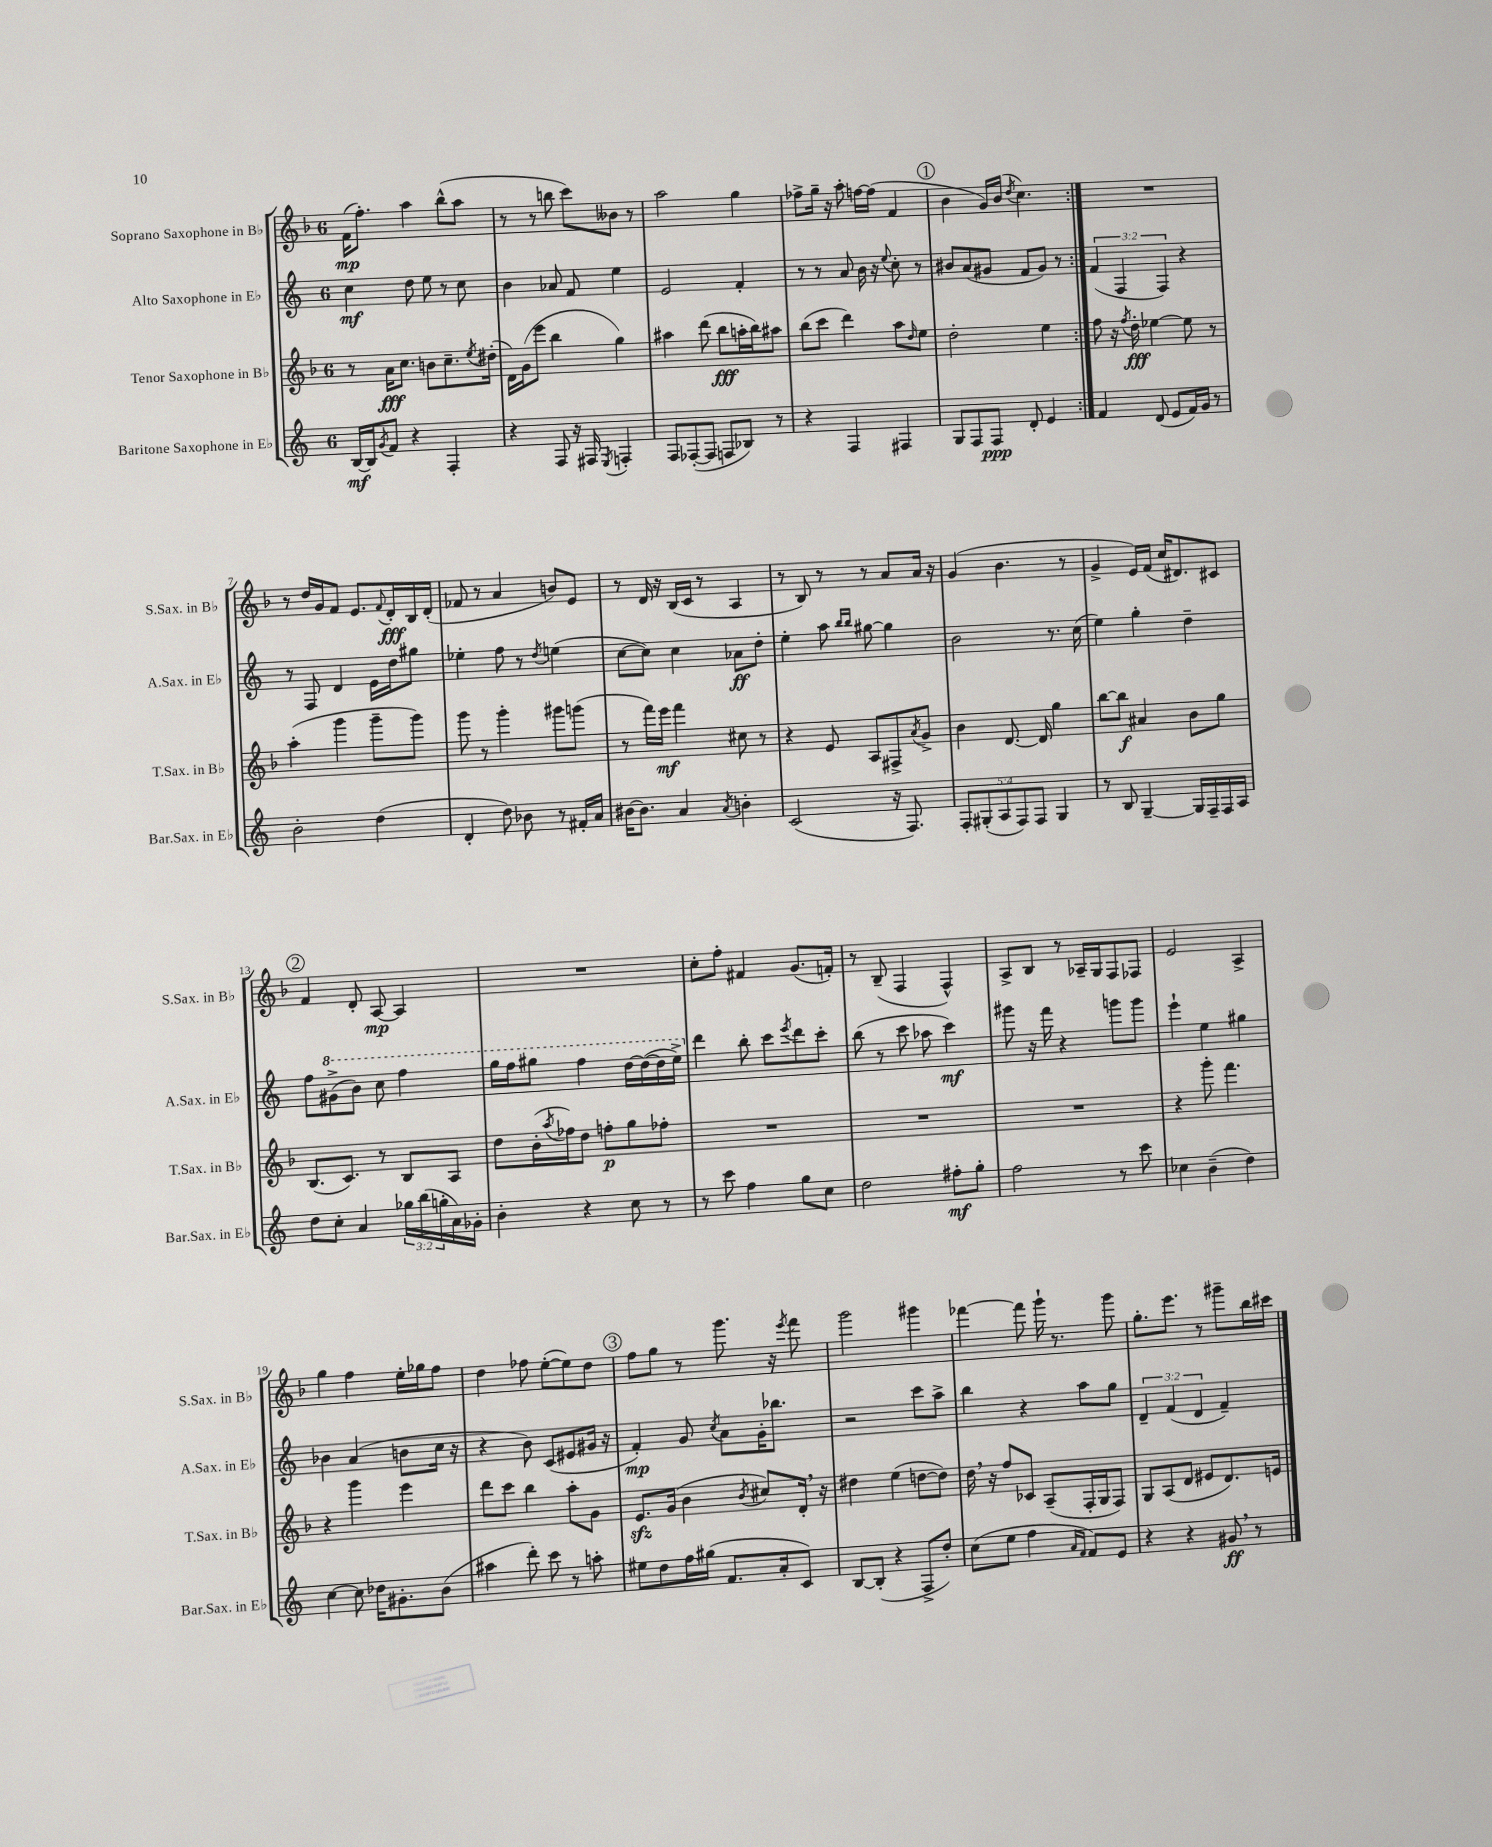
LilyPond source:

<<
\new StaffGroup <<
\new Staff = "s0" \with { instrumentName = "Soprano Saxophone in Bb" shortInstrumentName = "S.Sax. in Bb" } {
    \clef treble \key f \major \once \override Staff.TimeSignature.style = #'single-digit \time 6/8
    \repeat volta 2 { f'16\mp( f''8.-.) a''4 bes''8-^( a''8 |
    r8 r8 b''8 c'''8) beses'8 r8 |
    a''2 g''4 |
    fes''8-> g''16-- r16 a''8-. f''16~ f''16( f'4 |
    \mark \markup { \circle "1" } bes'4 g'16) bes'16( \acciaccatura { d''8 } c''4.) | }
    R2. |
    r8 d''16 g'16 f'8 e'8. \appoggiatura { f'8 } d'16-.\fff bes16 d'16-.( |
    fes'8 r8 a'4 b'8) e'8 |
    r8 d'16 r16 bes16( c'16 r8 a4 |
    r8 bes8) r8 r8 a'8 a'16 r16 |
    g'4( bes'4. r8 |
    g'4-> e'16) f'16( c''16 dis'8.) cis'8 |
    \mark \markup { \circle "2" } f'4 d'8-. a8~\mp a4 |
    R2. |
    c''8-. f''8-. fis'4 g'8.( f'16-.) |
    r8 bes8--( f4 f4-^) |
    a8-> bes8 r8 aes16-- g16 f8 fes8 |
    e'2 a4-> |
    g''4 f''4 e''16-. ges''16 f''8 |
    d''4 fes''8 e''8~-.( e''8) d''8 |
    \mark \markup { \circle "3" } f''8 g''8 r8 g'''8. r16 \acciaccatura { e'''8 } f'''8 |
    g'''2 gis'''4 |
    fes'''4~ fes'''8 g'''16-! r8. g'''8 |
    g''8.-. e'''8. r8 gis'''8-- bes''16 cis'''16 \bar "|." |
}
\new Staff = "s1" \with { instrumentName = "Alto Saxophone in Eb" shortInstrumentName = "A.Sax. in Eb" } {
    \clef treble \key c \major \once \override Staff.TimeSignature.style = #'single-digit \time 6/8 \override Staff.TupletNumber.text = #tuplet-number::calc-fraction-text
    \repeat volta 2 { c''4\mf d''8 e''8 r8 c''8 |
    b'4 aes'8 f'8 e''4 |
    e'2 f'4-. |
    r8 r8 a'8 b'16 r16 \appoggiatura { e''8 } c''8-. r8 |
    \mark \markup { \circle "1" } bis'8 a'8( gis'8 f'8 gis'8) r8 | }
    \tuplet 3/2 { f'4( f4 f4) } r4 |
    r8 f8 d'4 e'16 d''16 gis''8 |
    ees''4-. f''8 r8 \acciaccatura { d''8 } e''4( |
    c''8~ c''8) c''4 aes'8\ff d''8-. |
    e''4-. a''8 \grace { b''16 b''16 } gis''8~ gis''4 |
    b'2 r8. c''16( |
    e''4) g''4-. d''4-- |
    \mark \markup { \circle "2" } f''8 \ottava #1 gis''8->( b''8) c'''8 f'''4 |
    g'''16 f'''16 gis'''8 f'''4 d'''16~ d'''16~( d'''16 e'''16->) \ottava #0 |
    d'''4 b''8-. c'''8 \acciaccatura { e'''8 } d'''8 c'''8-. |
    b''8( r8 c'''8 aes''8 c'''4\mf) |
    gis'''8 r16 f'''16 r4 g'''8 g'''8 |
    e'''4-! e''4 gis''4 |
    bes'4 a'4( b'8 c''16 r16 |
    r4 b'8) c'8( eis'8 gis'16 r16 |
    \mark \markup { \circle "3" } f'4-.\mp) g'8 \acciaccatura { c''8 } a'8 g'16-. bes''8. |
    r2 c'''8 a''8-> |
    b''4 r4 a''8 g''8 |
    \tuplet 3/2 { d'4-- f'4( d'4 } f'4--) \bar "|." |
}
\new Staff = "s2" \with { instrumentName = "Tenor Saxophone in Bb" shortInstrumentName = "T.Sax. in Bb" } {
    \clef treble \key f \major \once \override Staff.TimeSignature.style = #'single-digit \time 6/8
    \repeat volta 2 { r8 a'16\fff c''8. b'8 c''8.-- \acciaccatura { e''8 } dis''16-.( |
    d'16) g'16( e'''8 bes''4 g''4) |
    ais''4 d'''8( bes''8\fff a''16-. bes''16) ais''8 |
    bes''8( c'''8 d'''4) a''8 \grace { d''16 } e''8 |
    \mark \markup { \circle "1" } d''2-. e''4 | }
    f''8 r16 \acciaccatura { f''8 } d''16-.\fff ees''4~ ees''8 r8 |
    a''4-.( g'''4 g'''8-- g'''8) |
    g'''8 r8 g'''4-. gis'''8 g'''8( |
    r8 f'''16) e'''16\mf f'''4 cis''8 r8 |
    r4 e'8 a8 fis8-> \acciaccatura { a'8 } g'8-> |
    bes'4 d'8.~ d'16 g''4 |
    bes''8~ bes''8\f ais'4 bes'8 g''8 |
    \mark \markup { \circle "2" } bes8.( c'8.) r8 bes8 a8 |
    d''8 bes'16-.( \acciaccatura { a''8 } fes''16) d''8 f''8-.\p g''8 fes''8-. |
    R2. |
    R2. |
    R2. |
    r4 g'''8-. f'''4. |
    r4 g'''4 e'''4 |
    d'''8 c'''8 bes''4 a''8-. g'8 |
    \mark \markup { \circle "3" } e'8.\sfz g'16( bes'4 \acciaccatura { bes'8 } cis''8) d'16-. \breathe r16 |
    dis''4 e''4( d''8~ d''8) |
    d''16 \breathe r16 f''8 ces'8 a8--( f16-. g16 f8) |
    g8 a8( d'8 eis'8 d'8.) e'16 \bar "|." |
}
\new Staff = "s3" \with { instrumentName = "Baritone Saxophone in Eb" shortInstrumentName = "Bar.Sax. in Eb" } {
    \clef treble \key c \major \once \override Staff.TimeSignature.style = #'single-digit \time 6/8 \override Staff.TupletNumber.text = #tuplet-number::calc-fraction-text
    \repeat volta 2 { b16~\mf b16 \acciaccatura { g'8 } f'8 r4 f4-. |
    r4 f8 r16 fis16 \acciaccatura { e8 } f4-. |
    f8 fes8~-.( fes8 f8 bes8) r8 |
    r4 f4 fis4 |
    \mark \markup { \circle "1" } g8 f8 f8\ppp d'8-. e'4 | }
    f'4 d'8( e'8 f'16) g'16 r8 |
    b'2-. d''4( |
    d'4-. d''8) bes'8 r8 fis'16-. a'16 |
    bis'16~ bis'8. a'4 \acciaccatura { a'8 } b'4-. |
    c'2( r16 f8.) |
    \tuplet 5/4 { f8-. gis8-.( a8 f8) f8 } gis4 |
    r8 b8 g4~-- g16 f16-- f16 a16 |
    \mark \markup { \circle "2" } d''8 c''8-. a'4 \tuplet 3/2 { ges''16 b''16( g''16-. } a'16) ges'16-. |
    b'4-. r4 c''8 r8 |
    r8 c'''8 f''4 g''8 c''8 |
    d''2 fis''8-.\mf g''8-. |
    f''2 r8 c'''8 |
    ces''4 b'4--( d''4) |
    c''4~ c''8 des''16 gis'8.-. b'8( |
    ais''4 d'''8-.) c'''8 r8 a''8-. |
    \mark \markup { \circle "3" } eis''8 d''8 f''16 gis''16( f'8. a'16-. c'8) |
    b8~ b8-.( r4 f8-> d''8-.) |
    c''8( e''8 f''4 \grace { a'16 f'16 } f'8) e'8 |
    r4 r4 gis'8\ff \breathe r8 \bar "|." |
}
>>
>>
